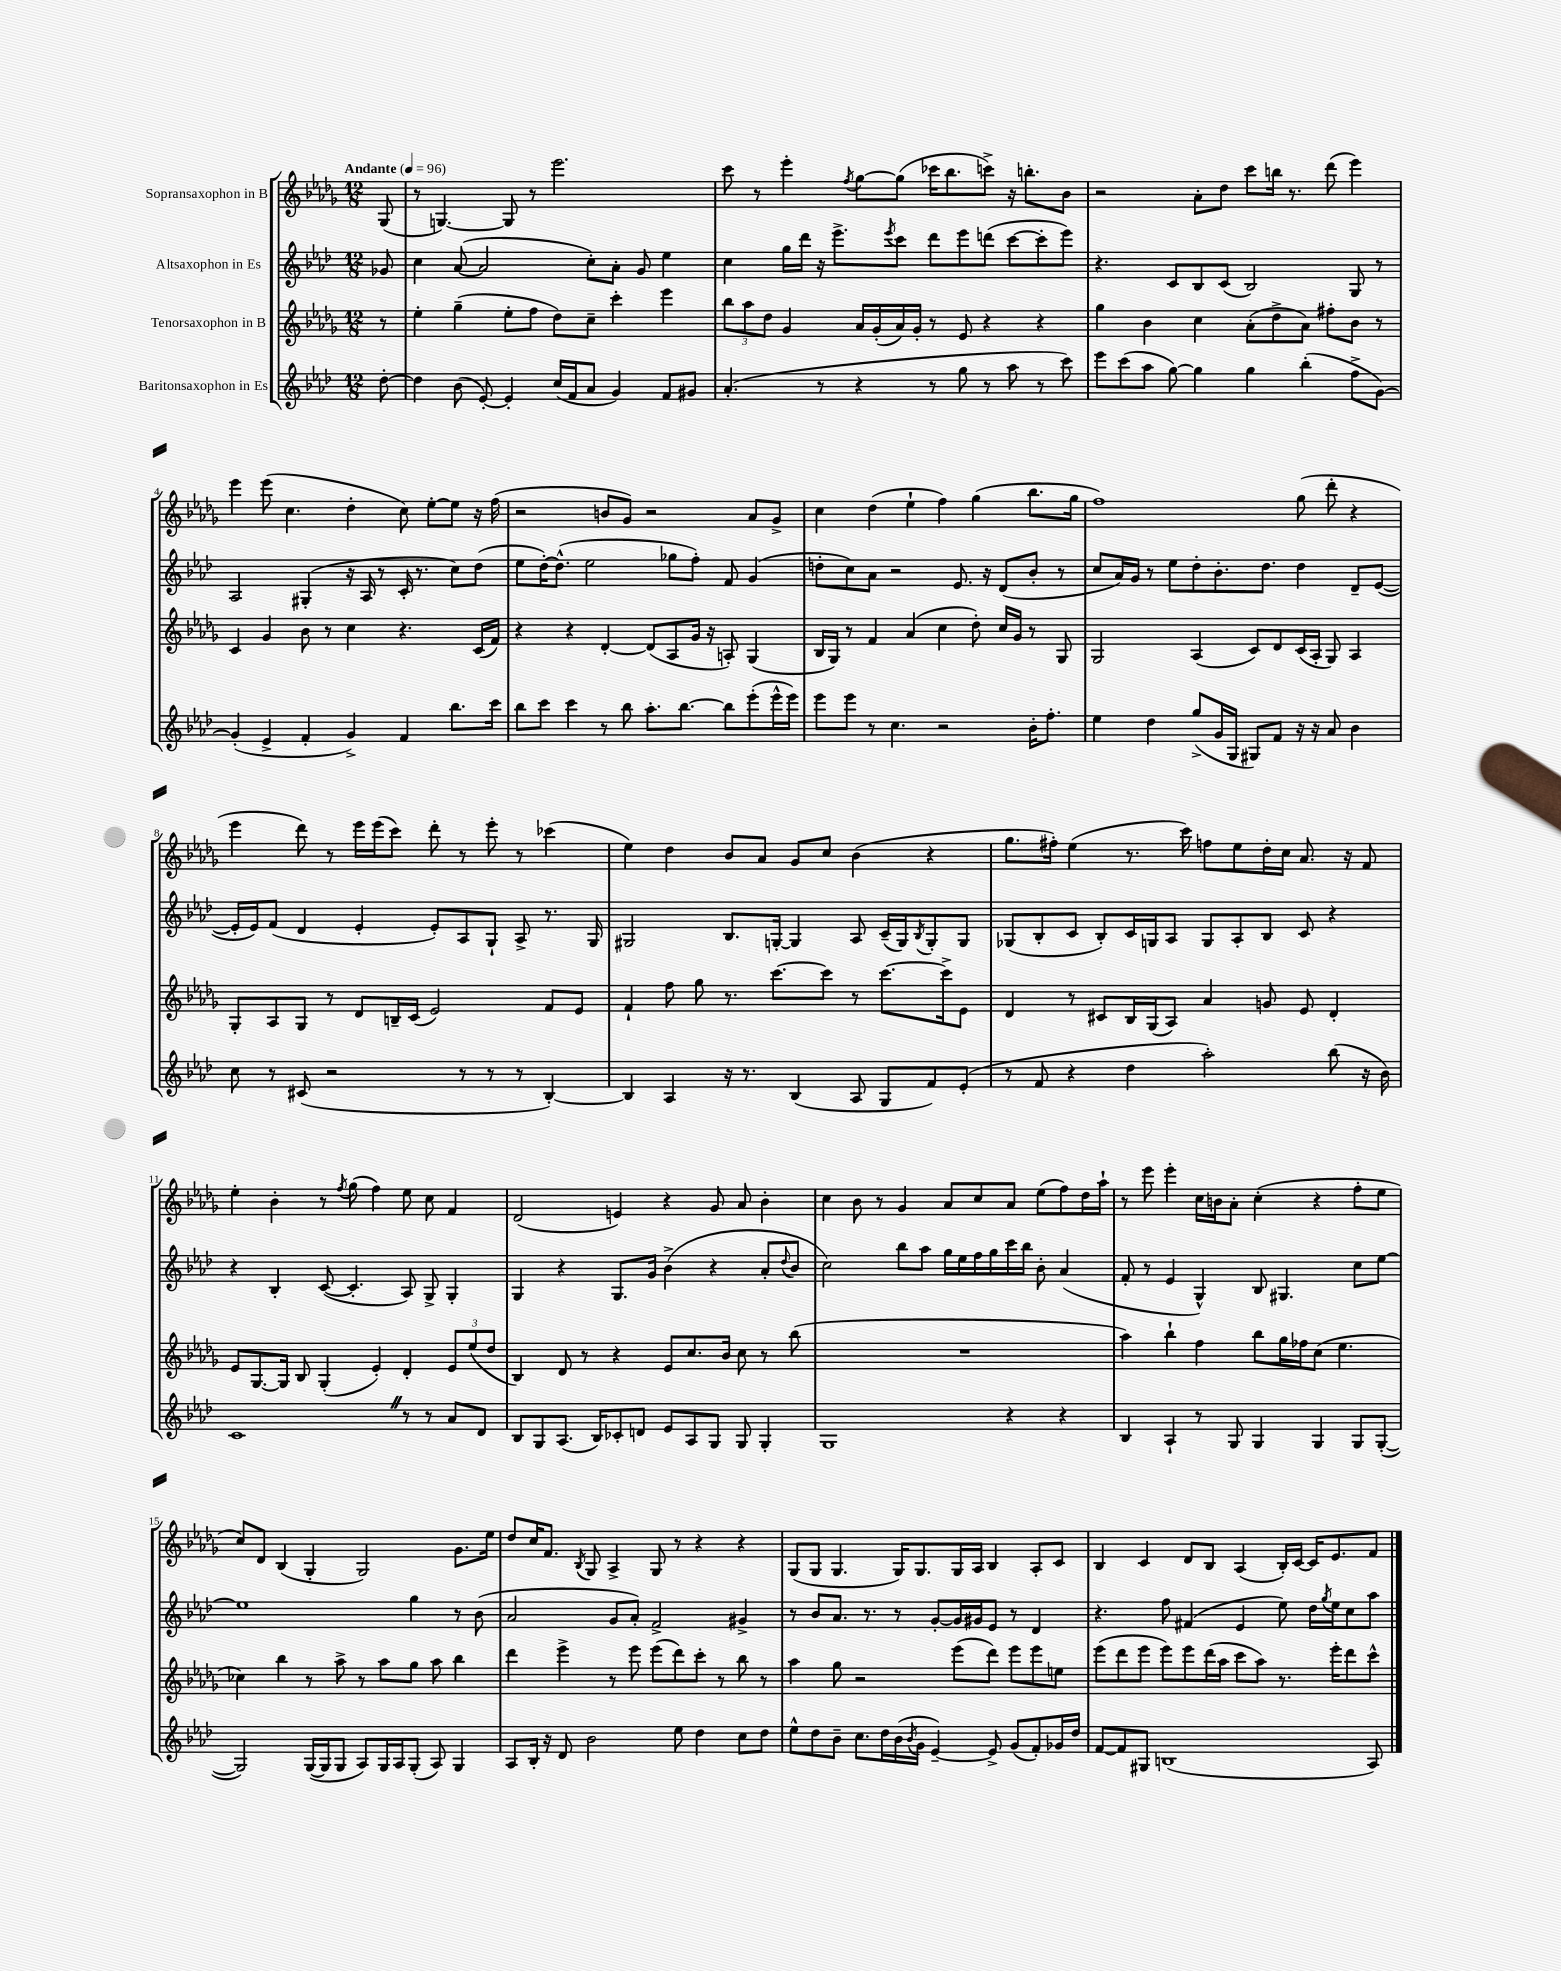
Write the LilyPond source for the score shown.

<<
\new StaffGroup <<
\new Staff = "s0" \with { instrumentName = "Sopransaxophon in B" } {
    \clef treble \key des \major \numericTimeSignature \time 12/8 \partial 8 \tempo "Andante" 4 = 96
    ges8( |
    r8 g4.~) g8 r8 ees'''2. |
    c'''8 r8 ees'''4-. \acciaccatura { f''8 } ges''8~ ges''8( ces'''16 bes''8. c'''8->) r16 b''8.-. bes'8 |
    r2 aes'8-. des''8 c'''8 b''16 r8. des'''8( ees'''4) |
    ees'''4 ees'''8( c''4. des''4-. c''8) ees''8~-. ees''8 r16 f''16( |
    r2 b'8 ges'8) r2 aes'8 ges'8-> |
    c''4 des''4( ees''4-! f''4) ges''4( bes''8. ges''16 |
    f''1) ges''8( des'''8-. r4 |
    ees'''4 des'''8) r8 ees'''16 ees'''16( c'''8) des'''8-. r8 ees'''8-. r8 ces'''4( |
    ees''4) des''4 bes'8 aes'8 ges'8 c''8 bes'4( r4 |
    ges''8. fis''16-.) ees''4( r8. c'''16) f''8 ees''8 des''16-. c''16 aes'8. r16 f'8 |
    ees''4-. bes'4-. r8 \acciaccatura { f''8 } ges''8( f''4) ees''8 c''8 f'4 |
    des'2( e'4) r4 ges'8 aes'8 bes'4-. |
    c''4 bes'8 r8 ges'4 aes'8 c''8 aes'8 ees''8( f''8) des''16 aes''16-! |
    r8 ees'''8 ees'''4-. c''16 b'16 aes'8-. c''4-.( r4 f''8-. ees''8 |
    c''8) des'8 bes4( ges4-. ges2) ges'8. ees''16 |
    des''8 c''16 f'8. \acciaccatura { bes8 } ges8 aes4-> ges8 r8 r4 r4 |
    ges8( ges8 ges4. ges16) ges8. ges16 aes16 bes4 aes8-. c'8 |
    bes4 c'4 des'8 bes8 aes4( bes16-.) c'16~ c'16 ees'8. f'8 \bar "|." |
}
\new Staff = "s1" \with { instrumentName = "Altsaxophon in Es" } {
    \clef treble \key aes \major \numericTimeSignature \time 12/8 \partial 8
    ges'8 |
    c''4 aes'8~( aes'2 c''8-.) aes'8-. g'8 ees''4 |
    c''4 g''16 des'''16 r16 ees'''8.-> \acciaccatura { ees'''8 } c'''8 des'''8 ees'''8 d'''8( c'''8~ c'''8-. ees'''8) |
    r4. c'8 bes8 c'8( bes2) g8 r8 |
    aes2 gis4-.( r16 aes16 r8 c'16-. r8. c''8) des''8( |
    ees''8 des''16~-.) des''8.-^( ees''2 ges''8 f''8-.) f'8 g'4( |
    d''8-. c''8) aes'8 r2 ees'8. r16 des'8( bes'8-. r8 |
    c''8 aes'16) g'16 r8 ees''8 des''8-. bes'8.-. des''8. des''4 des'8-- ees'8~( |
    ees'16-. ees'16) f'8( des'4 ees'4-. ees'8-.) aes8 g8-! aes8-> r8. g16 |
    gis2 bes8. g16~-. g4 aes8 c'16--( g16) \acciaccatura { bes8 } g8-. g8 |
    ges8( bes8-. c'8 bes8-.) c'16 g16 aes8 g8 aes8-. bes8 c'8 r4 |
    r4 bes4-. c'8~( c'4.-. aes8) g8-> g4-. |
    g4 r4 g8. g'16 bes'4->( r4 aes'8-. \appoggiatura { des''8 } bes'8 |
    c''2) bes''8 aes''8 g''16 ees''16 f''16 g''16 c'''16 bes''16 bes'8-. aes'4( |
    f'8-. r8 ees'4 g4-^) bes8 gis4. c''8 ees''8~ |
    ees''1 g''4 r8 bes'8( |
    aes'2 g'8 aes'8-.) f'2-> gis'4-> |
    r8 bes'8 aes'8. r8. r8 g'8~-. g'16 gis'16 ees'8 r8 des'4 |
    r4. f''8 fis'4( ees'4 ees''8) des''16 \acciaccatura { g''8 } ees''16 c''8 aes''8 \bar "|." |
}
\new Staff = "s2" \with { instrumentName = "Tenorsaxophon in B" } {
    \clef treble \key des \major \numericTimeSignature \time 12/8 \partial 8
    r8 |
    ees''4-. ges''4--( ees''8-. f''8 des''8) c''8-- c'''4-. ees'''4 |
    \tuplet 3/2 { bes''8 aes''8 des''8 } ges'4 aes'16 ges'16-.( aes'16) ges'16-. r8 ees'8 r4 r4 |
    ges''4 bes'4 c''4 aes'8-.( des''8-> aes'8) fis''8-. bes'8 r8 |
    c'4 ges'4 bes'8 r8 c''4 r4. c'16( f'16) |
    r4 r4 des'4~-. des'8( aes8 ges'16 r16 a8-.) ges4( |
    bes16 ges16) r8 f'4 aes'4( c''4 des''8-.) c''16 ges'16 r8 ges8 |
    ges2 aes4( c'8) des'8 c'16( aes16-. ges8) aes4 |
    ges8-. aes8 ges8 r8 des'8 b16-- c'16( ees'2) f'8 ees'8 |
    f'4-! f''8 ges''8 r8. c'''8.~ c'''8 r8 c'''8.~ c'''16-> ees'8 |
    des'4 r8 cis'8 bes16 ges16( aes8) aes'4 g'8 ees'8 des'4-. |
    ees'8 ges8.~ ges16 bes8 ges4-.( ees'4-.) des'4-. \tuplet 3/2 { ees'8 ees''8( des''8 } |
    bes4) des'8 r8 r4 ees'8 c''8. bes'16 c''8 r8 bes''8( |
    R1. |
    aes''4) bes''4-! f''4 bes''8 ges''16 fes''16 c''8( ees''4. |
    ces''4) bes''4 r8 aes''8-> r8 aes''8 ges''8 aes''8 bes''4 |
    des'''4 ees'''4-> r8 ees'''8 ees'''8( des'''8) c'''8-. r8 bes''8 r8 |
    aes''4 ges''8 r2 ees'''8( des'''8) ees'''8 ees'''8 e''8 |
    ees'''8( des'''8 ees'''8 ees'''8) ees'''8 des'''16( aes''16 c'''8 aes''8) r8. ees'''16-. des'''8 c'''8-^ \bar "|." |
}
\new Staff = "s3" \with { instrumentName = "Baritonsaxophon in Es" } {
    \clef treble \key aes \major \numericTimeSignature \time 12/8 \partial 8
    des''8~-. |
    des''4 bes'8( ees'8~-.) ees'4-. c''16( f'16 aes'8 g'4) f'8 gis'8 |
    aes'4.-.( r8 r4 r8 g''8 r8 aes''8 r8 c'''8) |
    ees'''8 c'''8( aes''8 g''8~) g''4 g''4 bes''4-.( f''8-> g'8~) |
    g'4-.( ees'4-> f'4-. g'4->) f'4 bes''8. c'''16 |
    bes''8 c'''8 c'''4 r8 bes''8 aes''8.-. bes''8.~ bes''8 ees'''8-.( ees'''16-^ ees'''16) |
    ees'''8 ees'''8 r8 c''4. r2 bes'16-. f''8.-. |
    ees''4 des''4 g''8->( g'16 g16 gis8) f'8 r16 r16 aes'8 bes'4 |
    c''8 r8 cis'8( r2 r8 r8 r8 bes4~-.) |
    bes4 aes4 r16 r8. bes4( aes8 g8 f'8) ees'8-.( |
    r8 f'8 r4 des''4 aes''2-.) bes''8( r16 bes'16) |
    c'1 \once \override BreathingSign.text = \markup { \musicglyph "scripts.caesura.straight" } \breathe r8 r8 aes'8 des'8 |
    bes8 g8 aes8.( bes16) ces'8-. d'8 ees'8 aes8 g8 g8 g4-. |
    g1 r4 r4 |
    bes4 aes4-! r8 g8 g4 g4 g8 g8~-.( |
    g2) g16~( g16 g8 aes8) g16 aes16 g8-.( aes8) g4 |
    aes8 bes16-. r16 des'8 bes'2 ees''8 des''4 c''8 des''8 |
    ees''8-^ des''8 bes'8-- c''8. des''16 bes'16( \acciaccatura { bes'8 } g'16 ees'4~--) ees'8-> g'8( f'8-.) ges'16 des''16 |
    f'8~ f'8 gis8 b1( aes8) \bar "|." |
}
>>
>>
